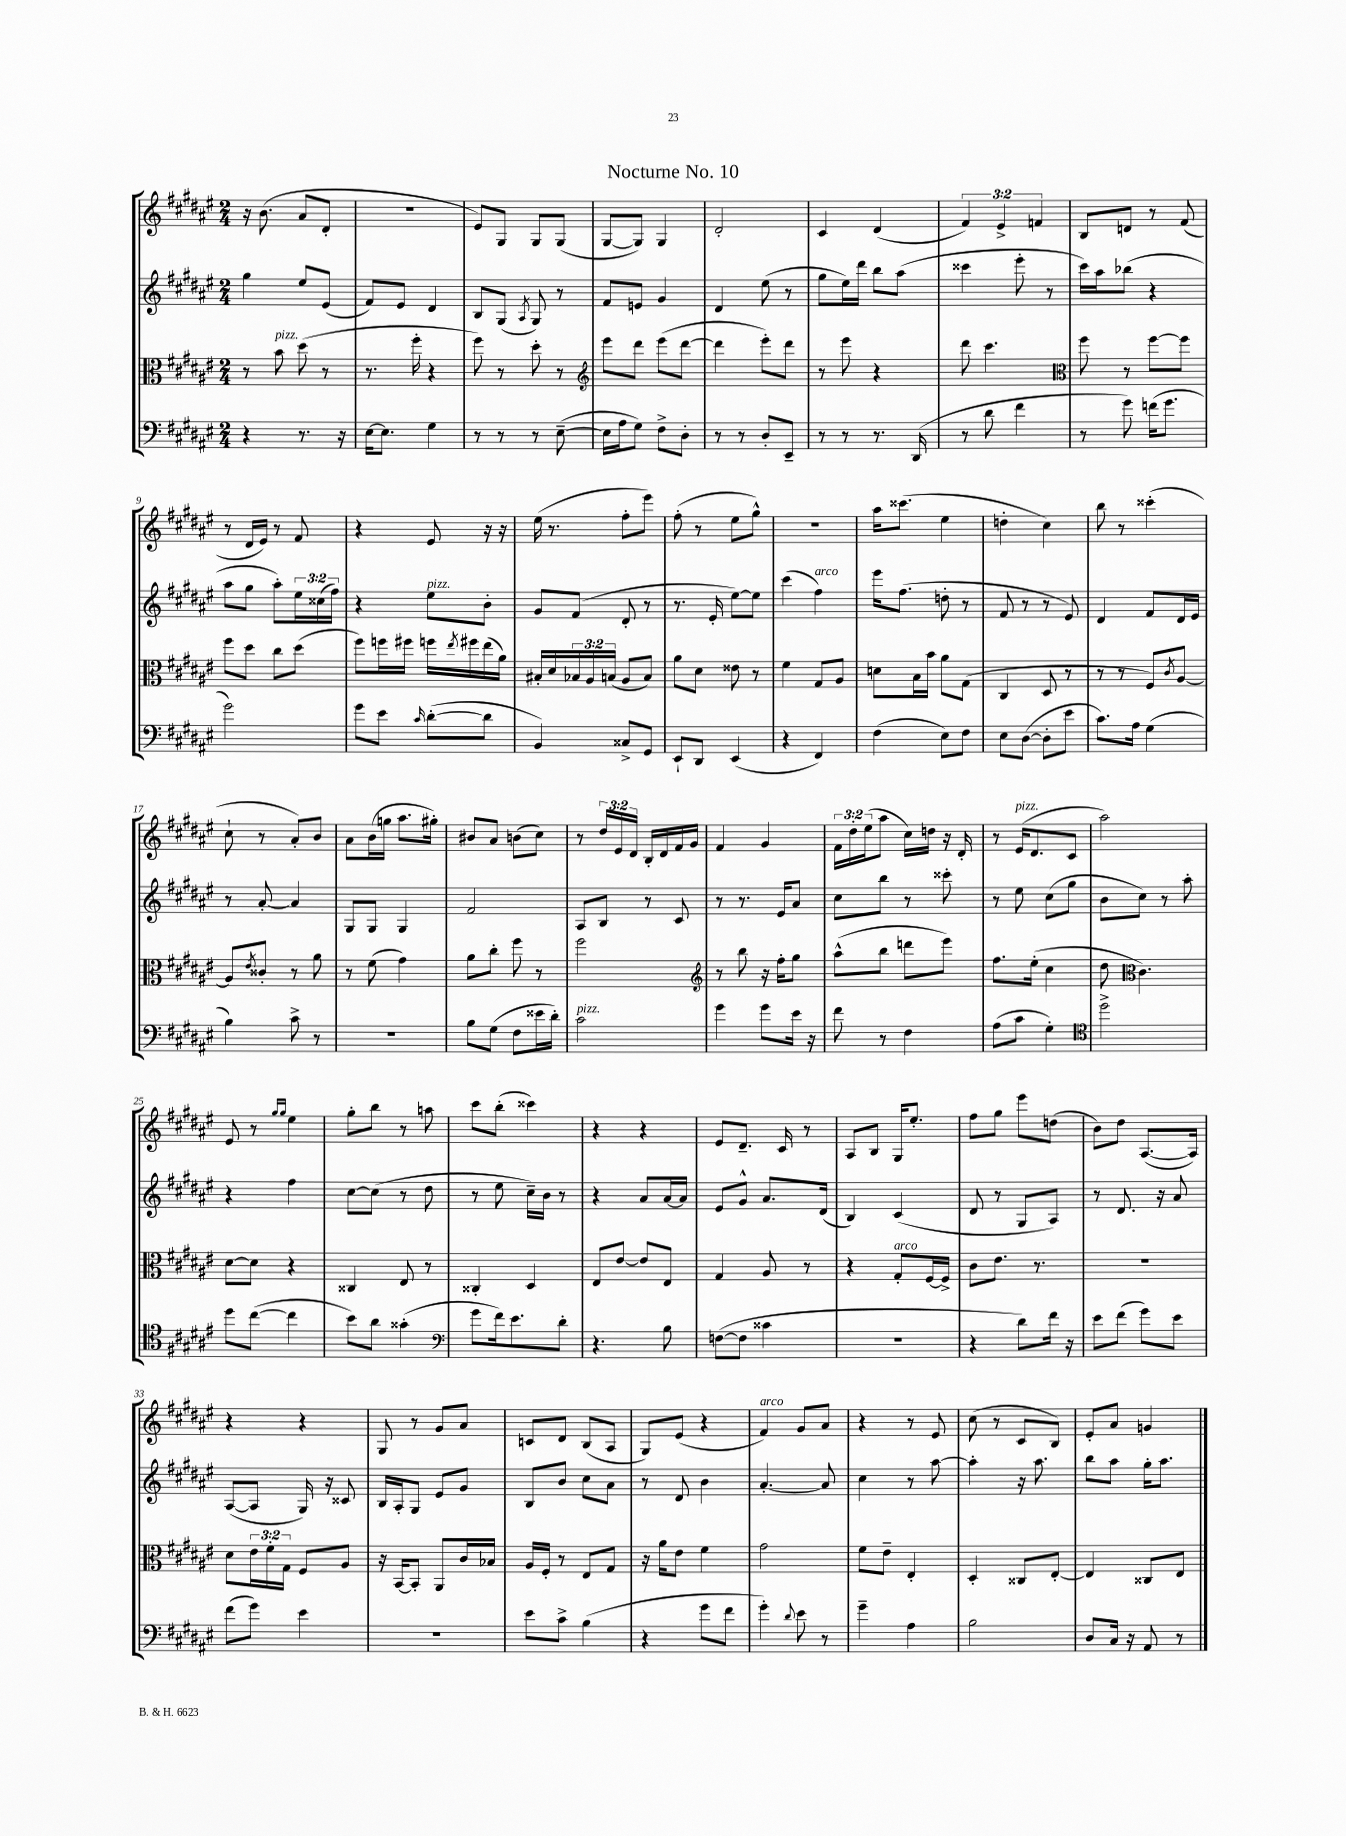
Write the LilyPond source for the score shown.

\header { title = "Nocturne No. 10" }
<<
\new StaffGroup <<
\new Staff = "s0" {
    \clef treble \key fis \major \numericTimeSignature \time 2/4 \override Staff.TupletNumber.text = #tuplet-number::calc-fraction-text
    r16 b'8.( ais'8 dis'8-. |
    r2 |
    eis'8) gis8 gis8 gis8( |
    gis8~ gis8) gis4 |
    dis'2-. |
    cis'4 dis'4( |
    \tuplet 3/2 { fis'4) eis'4-> f'4 } |
    b8 d'8 r8 fis'8( |
    r8 dis'16 eis'16) r8 fis'8 |
    r4 eis'8 r16 r16 |
    eis''16( r8. fis''8-. eis'''8) |
    fis''8-.( r8 eis''8 gis''8-^) |
    r2 |
    ais''16 cisis'''8.( eis''4 |
    d''4-. cis''4) |
    b''8 r8 cisis'''4-.( |
    cis''8-! r8 ais'8-.) b'8 |
    ais'8 b'16( g''16 ais''8. gis''16-.) |
    bis'8 ais'8 b'8( cis''8) |
    r8 \tuplet 3/2 { dis''16 eis'16 dis'16 } b16-. dis'16 fis'16 gis'16 |
    fis'4 gis'4 |
    \tuplet 3/2 { fis'16 dis''16-. eis''16( } ais''8 cis''16) d''16 r16 dis'16-. |
    r8 eis'16^\markup { \italic "pizz." }( dis'8. cis'8 |
    ais''2) |
    eis'8 r8 \grace { gis''16 gis''16 } eis''4 |
    gis''8-. b''8 r8 a''8 |
    cis'''8 b''8-.( cisis'''4) |
    r4 r4 |
    eis'8 dis'8.-- cis'16 r8 |
    ais8 b8 gis16 eis''8.-. |
    fis''8 gis''8 eis'''8 d''8( |
    b'8) dis''8 ais8.~( ais16) |
    r4 r4 |
    gis8 r8 gis'8 ais'8 |
    c'8 dis'8 b8( ais8 |
    gis8) eis'8( r4 |
    fis'4^\markup { \italic "arco" }) gis'8 ais'8 |
    r4 r8 eis'8 |
    cis''8( r8 cis'8 b8) |
    eis'8-. ais'8 g'4 \bar "|." |
}
\new Staff = "s1" {
    \clef treble \key fis \major \numericTimeSignature \time 2/4 \override Staff.TupletNumber.text = #tuplet-number::calc-fraction-text
    gis''4 eis''8 eis'8( |
    fis'8) eis'8 dis'4 |
    b8 gis8( \acciaccatura { ais8 } gis8) r8 |
    fis'8 e'8 gis'4 |
    dis'4 eis''8( r8 |
    gis''8 eis''16) dis'''16 b''8 ais''8( |
    cisis'''4 eis'''8-. r8 |
    cis'''16) ais''16 bes''8( r4 |
    ais''8 gis''8 ais''8-.) \tuplet 3/2 { eis''16 cisis''16( fis''16) } |
    r4 eis''8^\markup { \italic "pizz." } b'8-. |
    gis'8 fis'8( dis'8-. r8 |
    r8. eis'16-. eis''8~) eis''8 |
    cis'''4( fis''4^\markup { \italic "arco" }) |
    eis'''16 fis''8.( d''8-. r8 |
    fis'8 r8 r8 eis'8) |
    dis'4 fis'8 dis'16 eis'16 |
    r8 ais'8~-. ais'4 |
    gis8 gis8 gis4 |
    fis'2 |
    ais8 b8 r8 cis'8 |
    r8 r8. eis'16 ais'8 |
    cis''8 b''8 r8 cisis'''8-. |
    r8 eis''8 cis''8( gis''8 |
    b'8 cis''8) r8 ais''8-. |
    r4 fis''4 |
    cis''8~ cis''8( r8 dis''8 |
    r8 eis''8 cis''16--) b'16 r8 |
    r4 ais'8 ais'16~ ais'16 |
    eis'8 gis'8-^ ais'8. dis'16( |
    b4) cis'4( |
    dis'8 r8 gis8 ais8) |
    r8 dis'8. r16 ais'8 |
    ais8~( ais8 gis16) r16 cisis'8 |
    b16 ais16-. gis8 eis'8 gis'8 |
    b8 b'8 cis''8 ais'8 |
    r8 dis'8 b'4 |
    ais'4.~-. ais'8 |
    cis''4 r8 ais''8~ |
    ais''4-. r16 ais''8. |
    b''8 ais''8 gis''16-. ais''8. \bar "|." |
}
\new Staff = "s2" {
    \clef alto \key fis \major \numericTimeSignature \time 2/4 \override Staff.TupletNumber.text = #tuplet-number::calc-fraction-text
    r8 b'8^\markup { \italic "pizz." } dis''8( r8 |
    r8. fis''16-. r4 |
    fis''8) r8 dis''8-. r8 |
    \clef treble eis'''8 dis'''8 eis'''8( dis'''8~ |
    dis'''4 eis'''8-.) dis'''8 |
    r8 eis'''8 r4 |
    dis'''8 cis'''4. |
    \clef alto fis''8 r8 fis''8~ fis''8 |
    fis''8 dis''8 cis''8 dis''8( |
    fis''8) f''16 fis''16 f''16 \acciaccatura { eis''8 } fis''16 eis''16( ais'16) |
    bis16-. dis'16 \tuplet 3/2 { bes16 ais16 b16( } ais8 b8) |
    ais'8 dis'8 eisis'8 r8 |
    fis'4 gis8 ais8 |
    d'8 b16 b'16 ais'8 gis8( |
    cis4 dis8 r8 |
    r8 r8 fis8) \acciaccatura { cis'8 } ais8~ |
    ais8 \acciaccatura { eis'8 } cisis'8-. r8 ais'8 |
    r8 fis'8( gis'4) |
    ais'8 cis''8-. fis''8 r8 |
    fis''2 |
    \clef treble r8 b''8 r16 fis''16-. gis''8 |
    ais''8-^( b''8 d'''8 eis'''8) |
    fis''8. eis''16-.( cis''4 |
    dis''8 \clef alto cis'4.) |
    dis'8~ dis'8 r4 |
    cisis4 eis8 r8 |
    cisis4-. dis4 |
    eis8 eis'8~ eis'8 eis8 |
    gis4 ais8 r8 |
    r4 gis8-.^\markup { \italic "arco" } fis16~ fis16-> |
    cis'8 eis'8. r8. |
    r2 |
    dis'8 \tuplet 3/2 { eis'16 fis'16-. gis16 } fis8 ais8 |
    r16 b,16~ b,8-. ais,8 cis'16 bes16 |
    ais16 fis16-. r8 eis8 gis8 |
    r16 ais'16 eis'8 fis'4 |
    gis'2 |
    fis'8 eis'8-- eis4-. |
    dis4-. cisis8 eis8~-. |
    eis4 cisis8 eis8 \bar "|." |
}
\new Staff = "s3" {
    \clef bass \key fis \major \numericTimeSignature \time 2/4
    r4 r8. r16 |
    eis16~ eis8. gis4 |
    r8 r8 r8 eis8~--( |
    eis16 ais16 gis8) fis8-> dis8-. |
    r8 r8 dis8-. eis,8-- |
    r8 r8 r8. dis,16( |
    r8 dis'8 fis'4 |
    r8 gis'8) f'16( gis'8. |
    gis'2) |
    gis'8 eis'8 \grace { cis'16 } dis'8~-.( dis'8 |
    b,4) cisis8-> gis,8 |
    eis,8-! dis,8 eis,4( |
    r4 fis,4) |
    fis4( eis8) fis8 |
    eis8 dis8~( dis8-. eis'8 |
    cis'8.) ais16 gis4( |
    b4) cis'8-> r8 |
    R2 |
    b8 gis8( fis8 eisis'16 dis'16-.) |
    cis'2^\markup { \italic "pizz." } |
    gis'4 gis'8 eis'16 r16 |
    fis'8 r8 fis4 |
    ais8( cis'8 gis4-.) |
    \clef tenor dis''2-> |
    dis''8 cis''8~( cis''4 |
    b'8) ais'8 gisis'4-.( |
    \clef bass gis'8 fis'16) eis'8. dis'8-. |
    r4. b8 |
    f8~( f8 cisis'4 |
    r2 |
    r4 dis'8) fis'16 r16 |
    eis'8 fis'8( gis'8) eis'8 |
    fis'8( gis'8) eis'4 |
    R2 |
    eis'8 cis'8-> b4( |
    r4 gis'8 fis'8 |
    gis'4-.) \appoggiatura { dis'8 } eis'8 r8 |
    gis'4-- ais4 |
    b2 |
    dis8 cis16 r16 ais,8 r8 \bar "|." |
}
>>
>>
